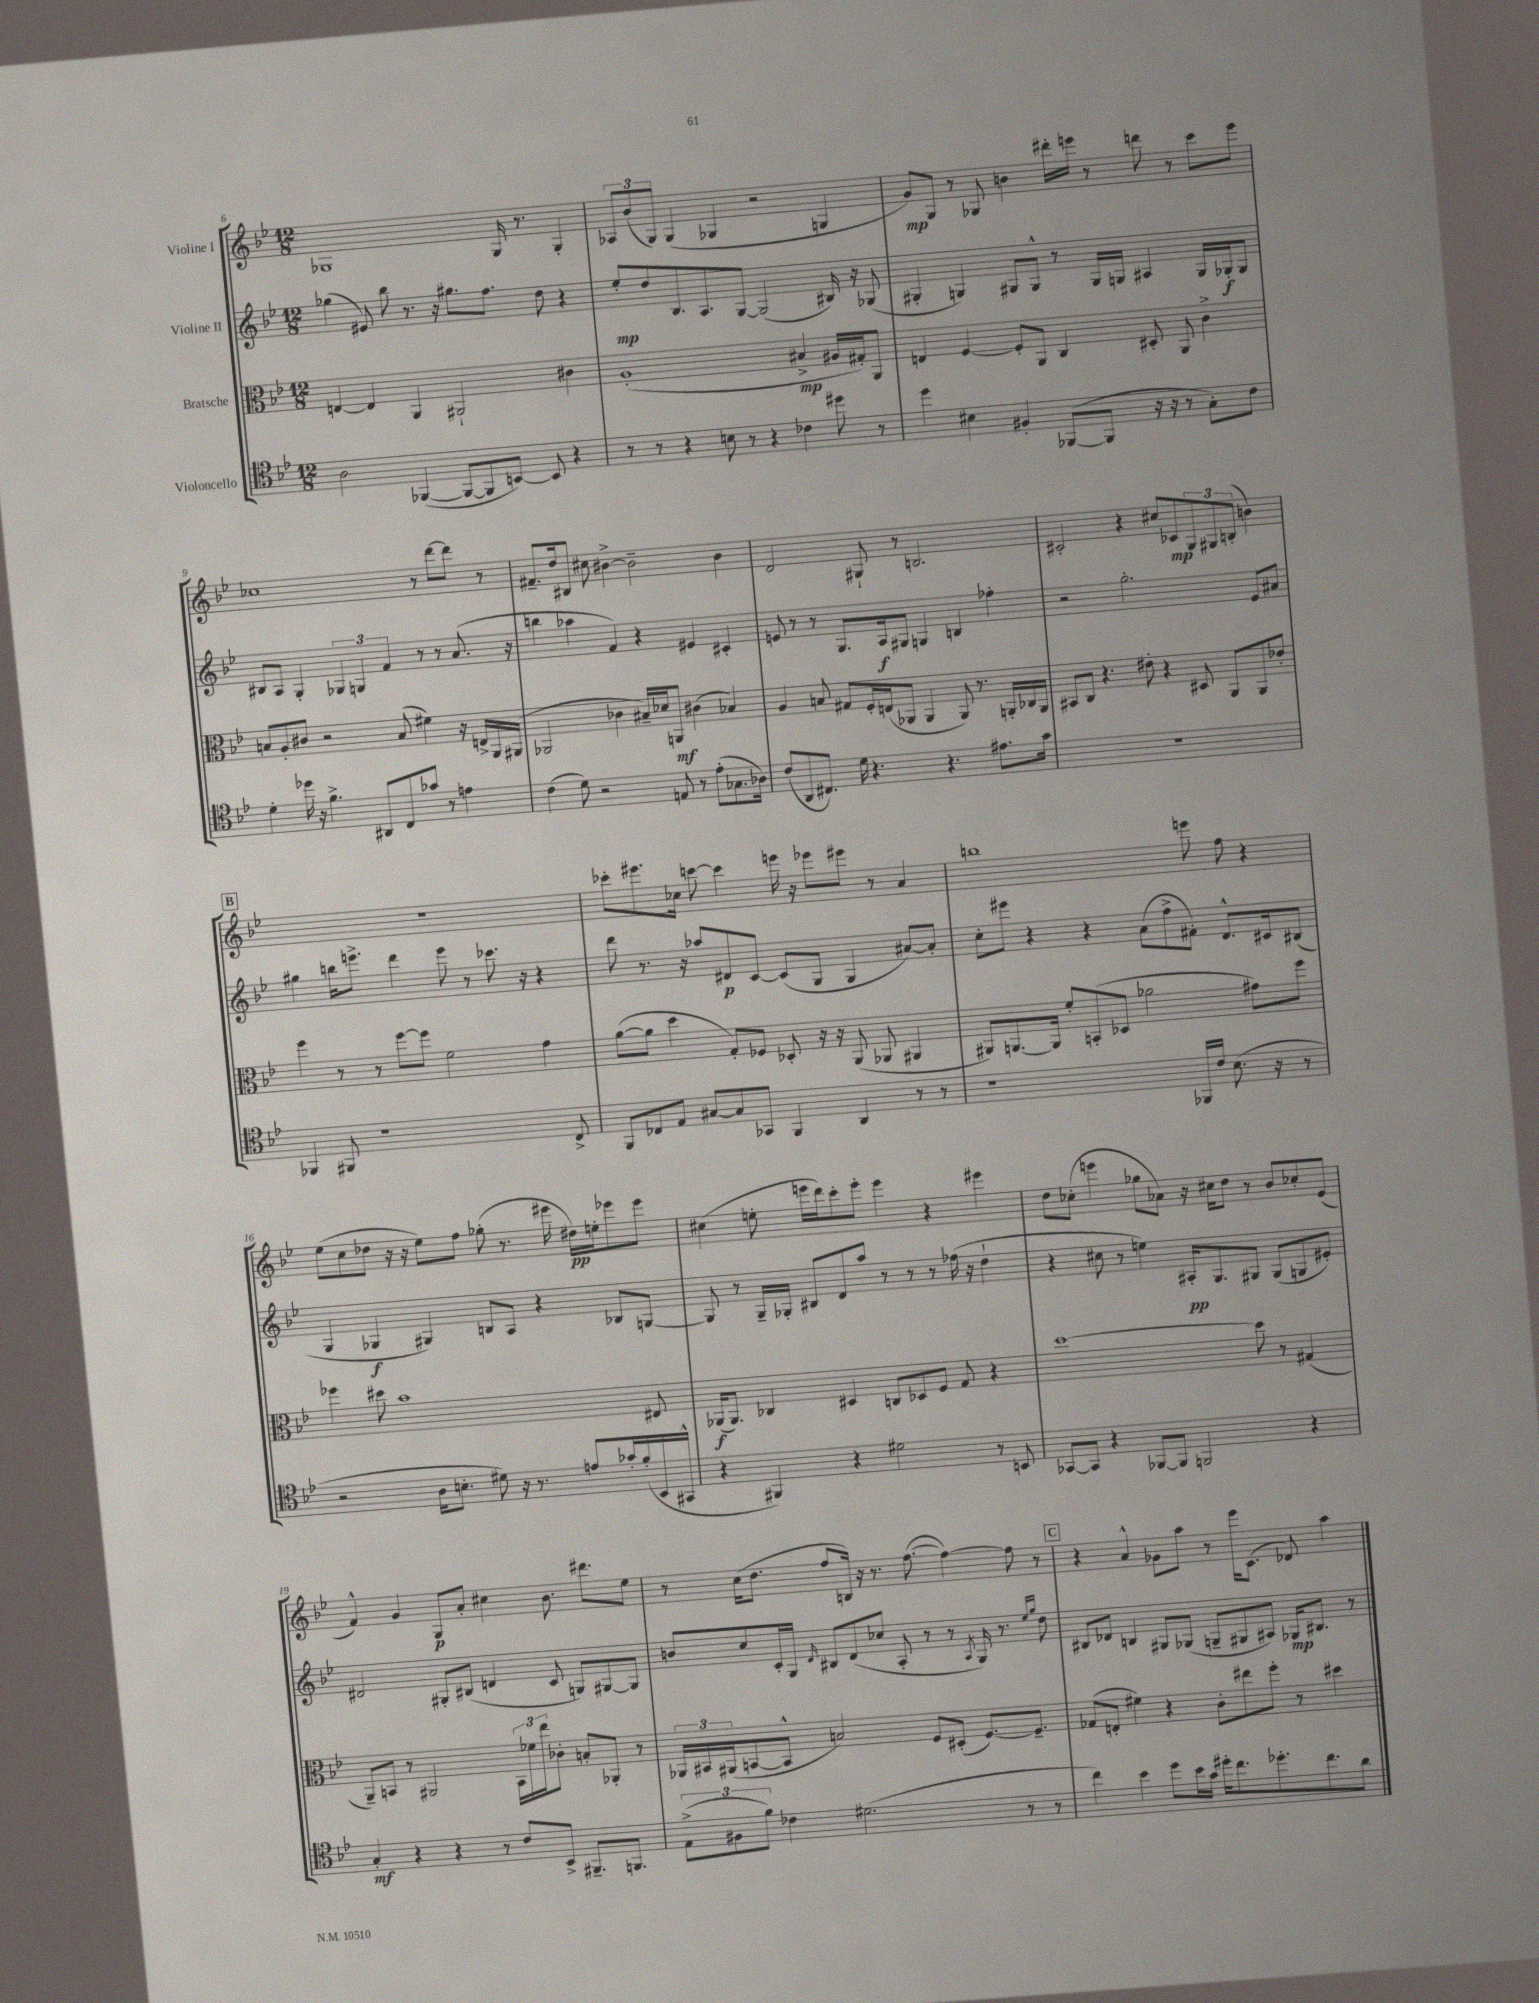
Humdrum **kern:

**kern	**kern	**kern	**kern
*staff4	*staff3	*staff2	*staff1
*clefC4	*clefC3	*clefG2	*clefG2
*k[b-e-]	*k[b-e-]	*k[b-e-]	*k[b-e-]
*M12/8	*M12/8	*M12/8	*M12/8
2A	[4E	(4gg-	1G-
.	4E]	8e#)	.
.	.	8bb-	.
([4FF-	4AA	8.r	.
.	.	16r	.
8FF-_	2AA#`	8.gg#	.
8FF-]	.	.	.
.	.	8.ff	.
[8BB)	.	.	16G-
.	.	.	8.r
8BB]	.	8dd	.
4r	4c#	4r	4G-'
=	=	=	=
8r	(1A'	8ee-'	12A-
.	.	.	(12b-
8r	.	8dd	.
.	.	.	12G)
4r	.	8.B-	(4G
.	.	8.A	.
8B	.	.	4G-
8r	.	[8G	.
4r	.	(2G]	2r
4c-	4B#^	.	.
8dd#	16A#	16B#)	4G
.	16G#')	16r	.
8r	8AA	(8G-	.
=	=	=	=
4dd	4E	4G#'	8g)
.	.	.	8G
4B#	[4F	4G)	8r
.	.	.	8G-
4F#'	8F']	8G#	4b
.	8AA	8G#^^	.
([8FF-	4C	8r	16ddd#'
.	.	.	16eee
8FF-]	.	16G#	8r
.	.	16G	.
16r	8D#'	4A#	8ddd
16r	.	.	.
8r	8AA	.	8r
8G')	4c^	16G	8ccc
.	.	16G-'	.
8c	.	8G-	8eee
=	=	=	=
4d'	8B	8B#	1cc-
.	8A'	8A	.
16dd-	8c#	4G'	.
16r	.	.	.
4.f^	2r	.	.
.	.	6G-	.
.	.	6G	.
8AA#	.	.	.
.	.	6f	.
8C	(8B	.	.
8g-	4f#)	8r	8r
8r	.	8r	[8ddd
4e	16r	(8.a	8ddd]
.	16E^	.	.
.	16AA	.	8r
.	(16AA#	16r	.
=	=	=	=
(4c	2AA-	4bb	8.f#~
.	.	.	16dd
8d)	.	4aa-	8B#
2r	.	.	8cc#
.	4c-	4f)	[4b#^
.	16B#~)	4r	2b#~]
.	16d-	.	.
8E	8AA	.	.
8r	(4c#	4e#	.
(8e-'	.	.	.
8.G-	4B-)	4c#'	4b#
16A-)	.	.	.
=	=	=	=
(8c	4A	8e	2d
8AA	.	8r	.
8.C#)	8B	8r	.
.	8G#	8.G	.
16d	.	.	.
4.r	16F'	.	8G#`
.	(16E	16A	.
.	8AA-	8G#	8r
.	4AA-	4G	2.B
4.r	.	.	.
.	8AA-)	4B	.
.	8.r	.	.
8.e#	.	4ff-'	.
.	16AA'	.	.
.	16C-	.	.
16g	16AA	.	.
=	=	=	=
1.r	8BB#	2r	2c#'
.	8C	.	.
.	4.r	.	.
.	.	2.gg'	4r
.	8e#'	.	.
.	4r	.	8cc#
.	.	.	8c-
.	8D#	.	12G
.	.	.	12G#
.	8AA	.	.
.	.	.	(12B'
.	8AA	8e-	4b)
.	8e-'	8a#	.
=	=	=	=
4FF-	4ff	4gg#	1.r
8FF#	8r	16bb	.
.	.	8.eee^	.
1r	8r	.	.
.	[8ff	4ddd	.
.	8ff]	.	.
.	2f	8eee	.
.	.	8r	.
.	.	8.ccc-	.
.	.	16r	.
.	4g	4r	.
8C^	.	.	.
=	=	=	=
8FF	([8a	8ddd	8ccc-'
8C-	8a]	8.r	8.eee#
8E-	4dd	.	.
.	.	16r	16cc-
[8G#	.	8aa-	[8ccc
8G#]	8G')	8d#	4ccc]
8GG-	8F-	[8c	.
4FF	8D-'	(8c]	16eee
.	.	.	16r
.	16r	8G	8eee-
.	16r	.	.
4AA	(8AA	4G	8eee#
.	8AA-	.	8r
8r	4AA#	[8a#)	4a
8r	.	8a#']	.
=	=	=	=
1r	8AA#)	8cc'	1bb
.	[8.AA	8eee#	.
.	.	4r	.
.	16AA]	.	.
.	8f'	.	.
.	(8BB'	4r	.
.	8D-	.	.
.	2a-	(8a	.
.	.	8ff^	.
16FF-	.	8f#')	8eee
16c	.	.	.
(8.B-	.	8.d^^	8ff
.	8g#)	.	4r
16r	.	16c#	.
8r	8ff	(8B#	.
=	=	=	=
2r	4ff-	4G	(8ee-
.	.	.	8cc
.	8dd#	4G-	8dd-
.	1b-	.	16r
.	.	.	16r
16A	.	4G#)	8ee-)
8.B'	.	.	.
.	.	.	8ff
8d#)	.	8B	(8gg-'
16r	.	8A	8.r
8.r	.	.	.
.	.	4r	.
.	.	.	16eee#
8e	.	.	16dd#)
.	.	.	16ee'
16g-'	.	8B-	8eee-
(16f'	.	.	.
16BB-	8E#	[8G	8eee-
16GG#^^	.	.	.
=	=	=	=
4r	(16AA-	8G]	(4cc#
.	8.AA-)	.	.
.	.	8r	.
4FF#)	4C-	16G~	8ee'
.	.	16G-'	.
.	.	8B#	16eee
.	.	.	16ddd)
4r	4D#	8d	8ccc'
.	.	8aa	8eee'
2d#	8C	8r	4eee
.	8D-	8r	.
.	8F	8r	4r
.	8G	(16ff-	.
.	.	16r	.
8r	4r	4dd`	4eee#
8BB	.	.	.
=	=	=	=
[8GG-	[1dd	4r	8dd
8GG-]	.	.	(8cc-'
4r	.	8cc#	4eee
.	.	8r	.
[8FF-	.	4ee)	8gg-
8FF-]	.	.	8a-)
2FF	.	16A#'	16r
.	.	8.G	16cc#
.	.	.	8dd
.	8dd]	8G#	8r
.	8r	(8G#	8b-
4r	(4G#	8G	8cc-'
.	.	8e#')	(8e-
=	=	=	=
4G'	8AA~)	2d#	4f^^)
.	8BB	.	.
4r	8r	.	4g
.	2AA#	.	.
4r	.	8G#'	8G
.	.	(8B#	8a'
8r	.	4d	4cc#
8c	24BB	.	.
.	24f-	.	.
.	24ee-	.	.
8BB-^	8c-'	8c	8.b-
8.FF#~	8B'	8G)	.
.	.	.	8.ddd#
.	8AA-'	[8G#	.
8.FF	.	.	.
.	8r	8G#]	8ee-
=	=	=	=
(12E-^	24AA-	8b	8r
.	24BB#	.	.
12F#	(24AA#	.	.
.	[8BB	8cc	(16cc
12f)	.	.	.
.	.	.	8.dd
4c-	8BB^^]	16c'	.
.	.	16G	.
.	.	16qqd	.
.	2B)	8B#	8ff
(2.d#	.	(8d	16B)
.	.	.	16r
.	.	8cc-	8.r
.	.	8A'	.
.	.	.	([8.ff
.	8F	8r	.
.	(8D#'	8r	4ff_)
.	.	8qA	.
.	[8.F)	16G)	.
.	.	8.r	.
8r	.	.	8ff]
.	8.F~]	.	.
.	.	16qqee-	.
.	.	16qqgg	.
8r	.	8dd	8r
=	=	=	=
4cc)	(8G-	8B#	4r
.	8E'	8d-	.
4b-	4f#)	4B	4a^^
8dd	4r	8G#	8g-
16b-	.	(8G-	8aa
16g	.	.	.
16dd#'	8c'	8G~	8r
8.cc	.	.	.
.	8ee#	8G#	16eee-
.	.	.	(8.c
8.dd-'	8ff'	8A#)	.
.	8r	16G-	8d-)
8.cc	.	8.B#	.
.	4dd#	.	4aa
8a	.	8r	.
==	==	==	==
*-	*-	*-	*-
